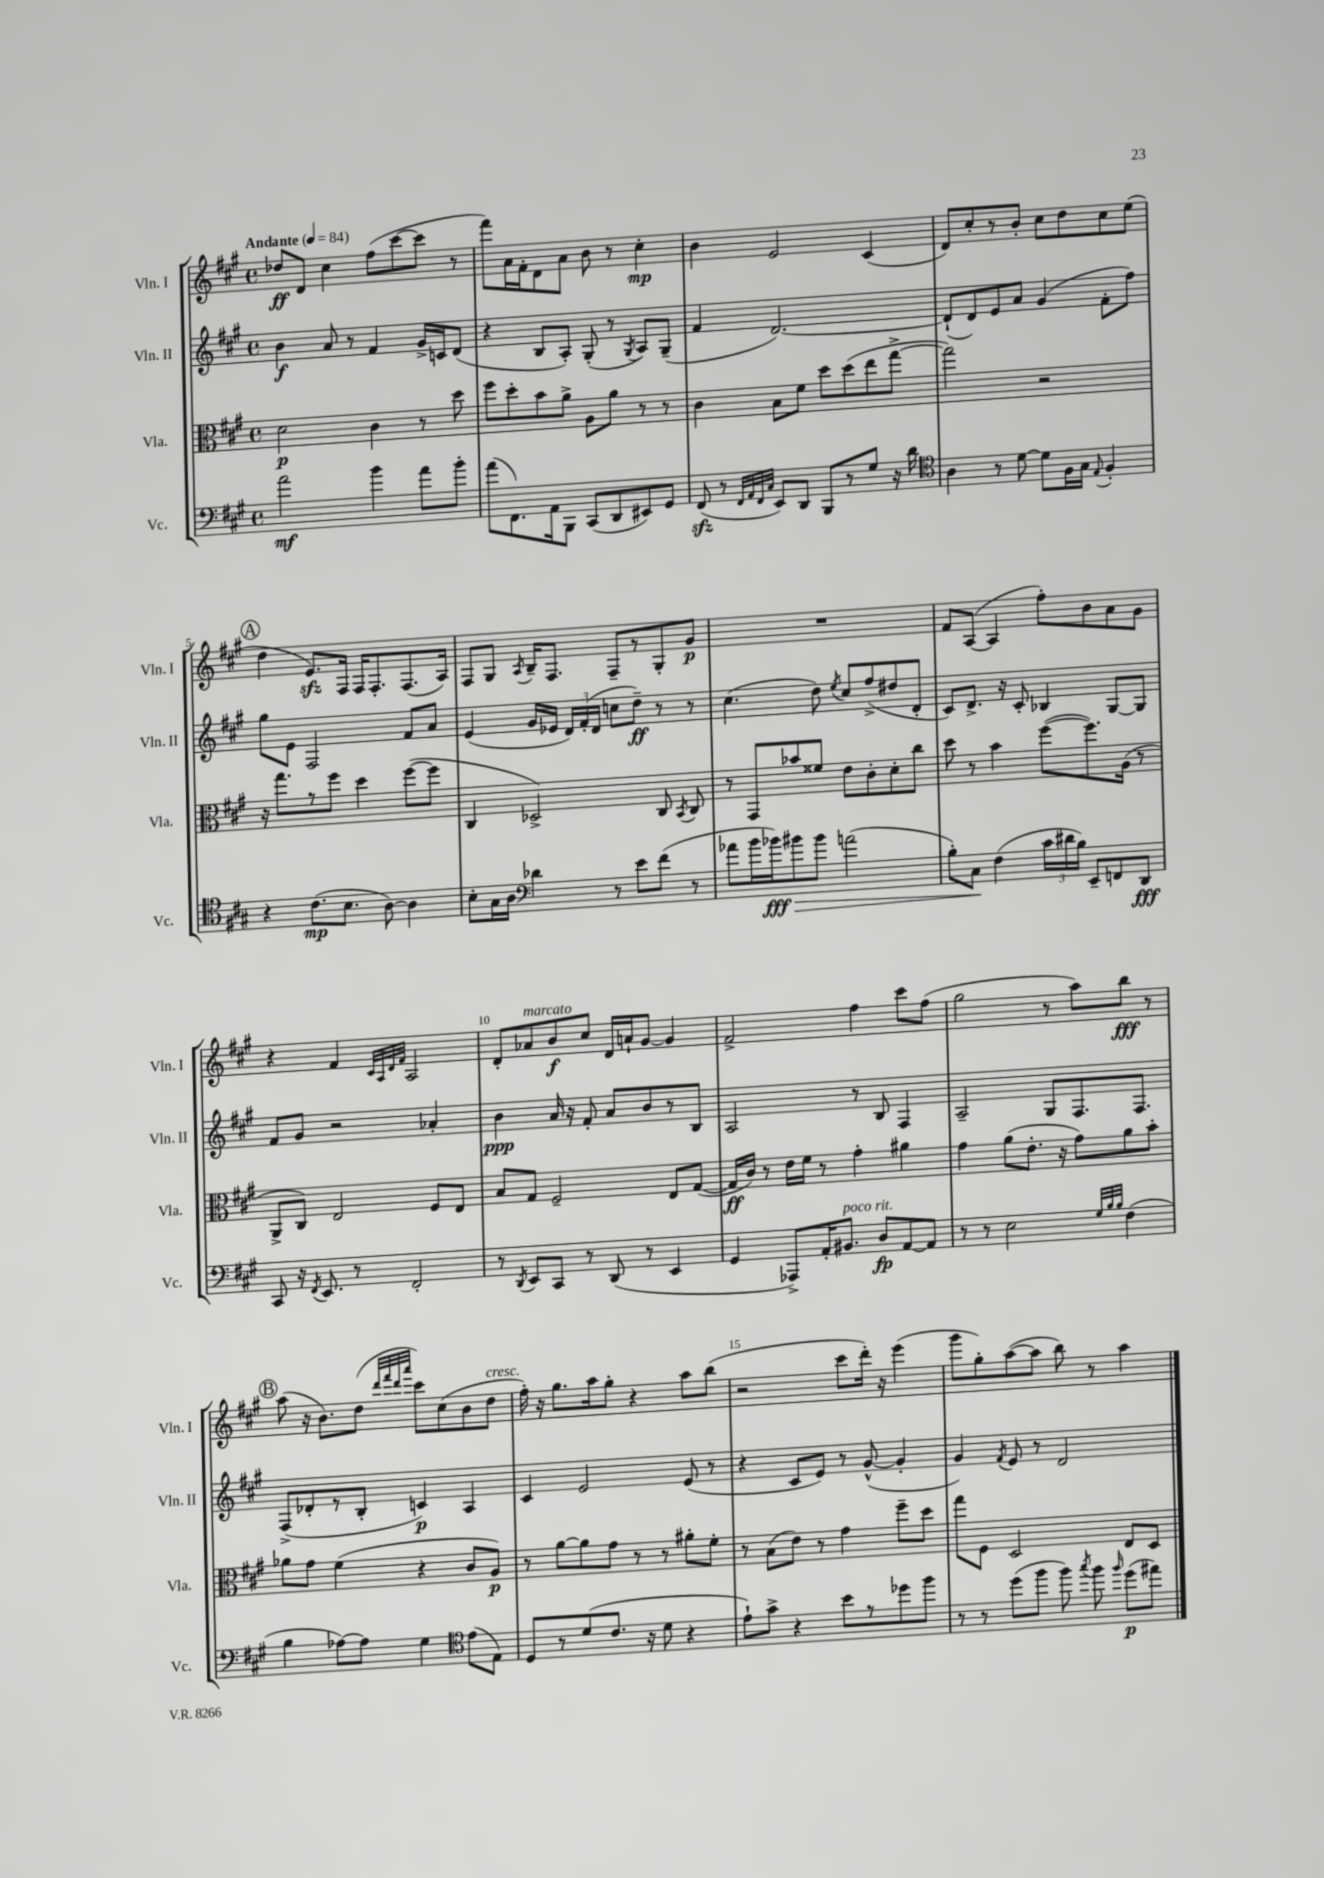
<<
\new StaffGroup <<
\new Staff = "s0" \with { instrumentName = "Vln. I" shortInstrumentName = "Vln. I" } {
    \clef treble \key a \major \defaultTimeSignature \time 4/4 \tempo "Andante" 4 = 84
    \autoBeamOff des''8[\ff d'8] cis''4 fis''8[( cis'''8~ cis'''8] r8 |
    fis'''8[) a'16 fis'16-. d'8 a'8] b'8 r8 cis''4-.\mp |
    b'4 e'2 cis'4( |
    d'8[) cis''8-. r8 b'8]-. cis''8[ d''8 cis''8 e''8]( |
    \mark \markup { \circle "A" } d''4 e'8.[\sfz) fis16] fis16[ fis8.-. fis8.( a16]) |
    fis8[ gis8] \acciaccatura { a8 } b16[-- fis8.] fis8[-- r8 gis8-. gis'8]\p |
    R1 |
    fis'8[ a8]~( a4 fis''8[-.) b'8 a'8 gis'8] |
    r4 fis'4 \grace { cis'32[ a32 d'32 fis'32] } a2 |
    d'8[-. aes'8^\markup { \italic "marcato" } b'8\f cis''8] d'16[ a'16-! gis'8]~ gis'4 |
    fis'2-> fis''4 cis'''8[ fis''8]( |
    gis''2 r8 a''8[) b''8]\fff r8 |
    \mark \markup { \circle "B" } a''8( r16 b'8.[) d''8]( \grace { d'''32[ fis'''32 d'''32 a'''32] } cis'''8[) cis''8( b'8 d''8]^\markup { \italic "cresc." } |
    fis''16-.) r16 gis''8.[ a''16 gis''8]-. r4 a''8[ b''8]( |
    r2 cis'''8[ d'''16]-.) r16 e'''4( |
    gis'''8[ gis''8-.) a''8~( a''8] b''8) r8 a''4 \bar "|." |
}
\new Staff = "s1" \with { instrumentName = "Vln. II" shortInstrumentName = "Vln. II" } {
    \clef treble \key a \major \defaultTimeSignature \time 4/4
    \autoBeamOff b'4\f a'8 r8 fis'4 gis'16[-> c'16 d'8]( |
    r4 b8[ a8]-.) gis8-.( r8 \acciaccatura { gis8 } a8[) gis8]--( |
    fis'4 d'2.~) |
    d'8[-!( d'8) e'8 a'8] gis'4( fis'8[-. fis''8]) |
    \mark \markup { \circle "A" } gis''8[ e'8] fis2 fis'8[ a'8] |
    e'4( gis'16[ ees'16] \tuplet 3/2 { d'16[) fis'16-.( d'16] } c''8[ d''8]--\ff) r8 r8 |
    cis''4.( d''8) \acciaccatura { e''8 } cis''8[ fis''8->( dis''8 d'8]-. |
    cis'8[) d'8.]-> r16 cis'8-. bes4 gis8[~ gis8] |
    fis'8[ gis'8] r2 aes'4-. |
    b'4\ppp a'16 r16 fis'8-. a'8[ b'8 r8 b8] |
    a2 r8 b8 fis4 |
    a2-- gis8[ fis8. fis8.] |
    \mark \markup { \circle "B" } fis8[->( des'8-. r8 b8]-. c'4\p) a4 |
    cis'4 e'2 e'8( r8 |
    r4 cis'8[ e'8]) r8 gis'8~-^( gis'4-. |
    gis'4) \acciaccatura { fis'8 } e'8 r8 d'2 \bar "|." |
}
\new Staff = "s2" \with { instrumentName = "Vla." shortInstrumentName = "Vla." } {
    \clef alto \key a \major \defaultTimeSignature \time 4/4
    \autoBeamOff d'2\p cis'4 r8 d''8 |
    fis''8[ d''8-. b'8 a'8]-> a8[ a'8] r8 r8 |
    cis'4 b8[ fis'8] d''8[ d''8( e''8 gis''8]~-> |
    gis''2) r2 |
    \mark \markup { \circle "A" } r16 gis''8.[ r8 fis''8] d''4 fis''8[~( fis''8] |
    cis4 des2->) cis8 \acciaccatura { b,8 } cis8 |
    r8 gis,8[ bes'8 fisis'8] e'8[ cis'8-. d'8-. cis''8] |
    d''8 r8 b'4 fis''8[~( fis''8.) a16]( r8 |
    a,8[-> cis8]) e2 fis8[ e8] |
    b8[ gis8] fis2-- e8[ gis8]~( |
    gis16[\ff cis'16]) r8 e'16[ fis'16] r8 gis'4-. ais'4 |
    gis'4 a'8[( e'8.]-. r16 gis'8[) a'8 b'8]-. |
    \mark \markup { \circle "B" } aes'8[ gis'8] fis'4( r4 cis'8[ a8]\p) |
    r8 a'8[~ a'8 gis'8] r8 r8 ais'8[-. fis'8]-. |
    r8 b8[( e'8]) r8 gis'4 fis''8[-- d''8] |
    gis''8[ fis8] d2 e8[ d8] \bar "|." |
}
\new Staff = "s3" \with { instrumentName = "Vc." shortInstrumentName = "Vc." } {
    \clef bass \key a \major \defaultTimeSignature \time 4/4
    \autoBeamOff a'2\mf b'4 a'8[ b'8]-. |
    a'8[( fis,8.) a,16 b,,8] cis,8[( d,8 eis,8) gis,8] |
    fis,8\sfz( r8 \grace { fis,32[ a,32 fis,32 cis32] } e,8[) d,8] b,,8[ r8 gis8] r16 d'16 |
    \clef tenor a4 r8 d'8~ d'8[ fis16 gis16] \appoggiatura { e8 } fis4-. |
    \mark \markup { \circle "A" } r4 cis'8.[\mp( b8.] a8~) a4 |
    b8[-. gis16 a16] \clef bass des'4 r8 e'8[ fis'8]( r8 |
    aes'8[ b'16 bes'16\fff\>) bis'8 bis'8] a'2( |
    b8[-.) cis8]\! fis4( \tuplet 3/2 { cis'16[ dis'16 b16]) } e,8[-- f,8 d,8]\fff |
    cis,8 r16 \acciaccatura { fis,8 } e,8. r8 fis,2-. |
    r8 \acciaccatura { d,8 } e,8[ cis,8] r8 d,8( r8 e,4 |
    gis,4 aes,,8[->) a,16-. bis,8.]^\markup { \italic "poco rit." } d8[\fp a,8~ a,8] |
    r8 r8 e2 \grace { gis32[ b32 b32] } fis4( |
    \mark \markup { \circle "B" } b4 aes8[~) aes8] gis4 \clef tenor e'8[( e8]) |
    d8[ r8 d'8( cis'8.] r16 d'8 r4 |
    e'8[-!) gis'8]-> r4 b'8[ r8 des''8 fis''8] |
    r8 r8 d''8[( fis''8] fis''8) \acciaccatura { gis''8 } fis''8 \grace { fis''16 } d''8[\p( eis''8]) \bar "|." |
}
>>
>>
\layout { \context { \Score \override BarNumber.break-visibility = ##(#f #t #t) barNumberVisibility = #(every-nth-bar-number-visible 5) } }
